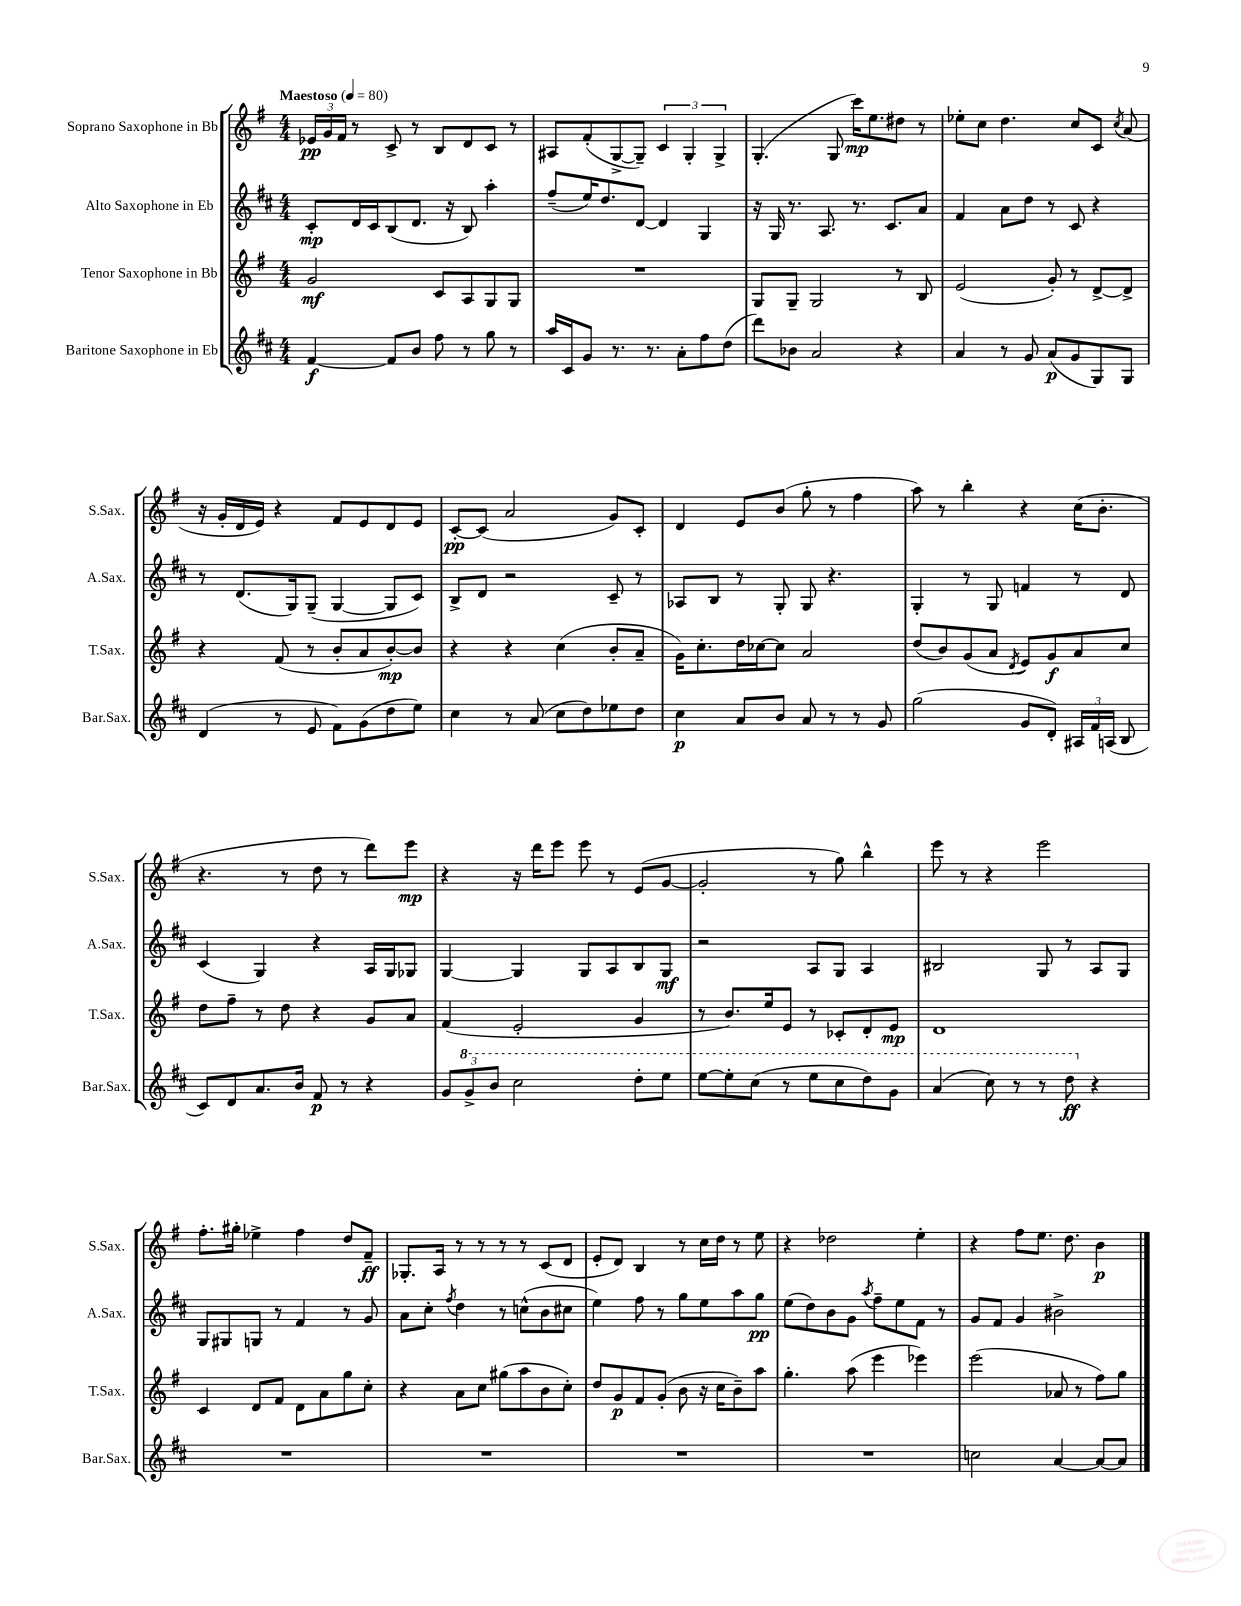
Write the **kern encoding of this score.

**kern	**kern	**kern	**kern
*staff4	*staff3	*staff2	*staff1
*clefG2	*clefG2	*clefG2	*clefG2
*k[f#c#]	*k[f#]	*k[f#c#]	*k[f#]
*M4/4	*M4/4	*M4/4	*M4/4
*MM80	*MM80	*MM80	*MM80
[4f#	2g	8c#'	24e-
.	.	.	24g
.	.	.	24f#
.	.	16d	8r
.	.	16c#	.
8f#]	.	(8B	8c^
8b	.	8.d	8r
8ff#	8c	.	8B
.	.	16r	.
8r	8A	8B)	8d
8gg	8G	4aa'	8c
8r	8G	.	8r
=	=	=	=
16aa	1r	(8ff#~	8A#
16c#	.	.	.
8g	.	16ee)	(8f#'
.	.	8.dd	.
8.r	.	.	[8G^
.	.	[8d	8G~])
8.r	.	.	.
.	.	4d]	6c
8a'	.	.	.
.	.	.	6G'
8ff#	.	4G	.
.	.	.	6G^
(8dd	.	.	.
=	=	=	=
8ddd)	8G	16r	(4.G'
.	.	16G	.
8b-	8G~	8.r	.
2a	2G	.	.
.	.	8.A	.
.	.	.	8G
.	.	8.r	16ccc)
.	.	.	8.ee
.	.	8.c#	.
4r	8r	.	8dd#
.	8B	8a	8r
=	=	=	=
4a	(2e	4f#	8ee-'
.	.	.	8cc
8r	.	8a	4.dd
8g	.	8dd	.
(8a	8g')	8r	.
8g	8r	8c#	8cc
8G)	[8d^	4r	8c
.	.	.	8qcc
8G	8d^]	.	(8a
=	=	=	=
(4d	4r	8r	16r
.	.	.	16g'
.	.	(8.d	16d
.	.	.	16e)
8r	(8f#	.	4r
.	.	16G)	.
8e	8r	(8G~	.
8f#)	8b'	[4G	8f#
(8g	8a	.	8e
8dd	[8b')	8G]	8d
8ee)	8b]	8c#)	8e
=	=	=	=
4cc#	4r	8B^	[8c'
.	.	8d	(8c]
8r	4r	2r	2a
(8a	.	.	.
8cc#	(4cc	.	.
8dd)	.	.	.
8ee-	8b'	8c#~	8g)
8dd	8a~	8r	8c'
=	=	=	=
4cc#	16g)	8A-	4d
.	8.cc'	.	.
.	.	8B	.
8a	16dd	8r	8e
.	[16cc-	.	.
8b	8cc-]	8G'	(8b
8a	2a	8G	8gg'
8r	.	4.r	8r
8r	.	.	4ff#
8g	.	.	.
=	=	=	=
(2gg	(8dd	4G'	8aa)
.	8b)	.	8r
.	(8g	8r	4bb'
.	8a	8G	.
.	8qd	.	.
8g	8e)	4f	4r
8d')	8g	.	.
24A#	8a	8r	(16cc
24f#	.	.	.
.	.	.	8.b'
(24A	.	.	.
8B	8cc	8d	.
=	=	=	=
8c#)	8dd	(4c#	4.r
8d	8ff#~	.	.
8.a	8r	4G)	.
.	8dd	.	8r
16b	.	.	.
8f#	4r	4r	8dd
8r	.	.	8r
4r	8g	16A	8ddd)
.	.	16G	.
.	8a	8G-	8eee
=	=	=	=
12g	(4f#	[4G	4r
12gg^	.	.	.
12bb	.	.	.
2ccc#	2e'	4G]	16r
.	.	.	16ddd
.	.	.	8eee
.	.	8G	8eee
.	.	8A	8r
8ddd'	4g	8B	(8e
8eee	.	8G	[8g
=	=	=	=
[8eee	8r	2r	2g']
8eee']	8.b)	.	.
(8ccc#	.	.	.
.	16ee	.	.
8r	8e	.	.
8eee	8r	8A	8r
8ccc#	8c-'	8G	8gg)
8ddd)	8d'	4A	4bb^^
8gg	8e	.	.
=	=	=	=
(4aa	1d	2B#	8eee
.	.	.	8r
8ccc#)	.	.	4r
8r	.	.	.
8r	.	8G	2eee
8ddd	.	8r	.
4r	.	8A	.
.	.	8G	.
=	=	=	=
1r	4c	8G	8.ff#'
.	.	8G#	.
.	.	.	16gg#'
.	8d	8G	4ee-^
.	8f#	8r	.
.	8d	4f#	4ff#
.	8a	.	.
.	8gg	8r	8dd
.	8cc'	8g	8f#~
=	=	=	=
1r	4r	8a	8.G-'
.	.	8cc#'	.
.	.	.	16A
.	.	8qff#	.
.	8a	4dd	8r
.	8cc	.	8r
.	(8gg#	8r	8r
.	8aa	(8cc^^	8r
.	8b	8b	(8c
.	8cc')	8cc#	8d
=	=	=	=
1r	8dd	4ee)	8e'
.	8g	.	8d)
.	8f#	8ff#	4B
.	(8g'	8r	.
.	8b	8gg	8r
.	16r	8ee	16cc
.	16cc	.	16dd
.	8b~)	8aa	8r
.	8aa	8gg	8ee
=	=	=	=
1r	4.gg'	(8ee	4r
.	.	8dd)	.
.	.	8b	2dd-
.	(8aa	8g	.
.	.	8qaa	.
.	4eee	8ff#~	.
.	.	8ee	.
.	4eee-)	8f#	4ee'
.	.	8r	.
=	=	=	=
2cc	(2eee	8g	4r
.	.	8f#	.
.	.	4g	8ff#
.	.	.	8.ee
[4a	8a-	2b#^	.
.	.	.	8.dd
.	8r	.	.
8a_	8ff#)	.	4b
8a]	8gg	.	.
==	==	==	==
*-	*-	*-	*-
